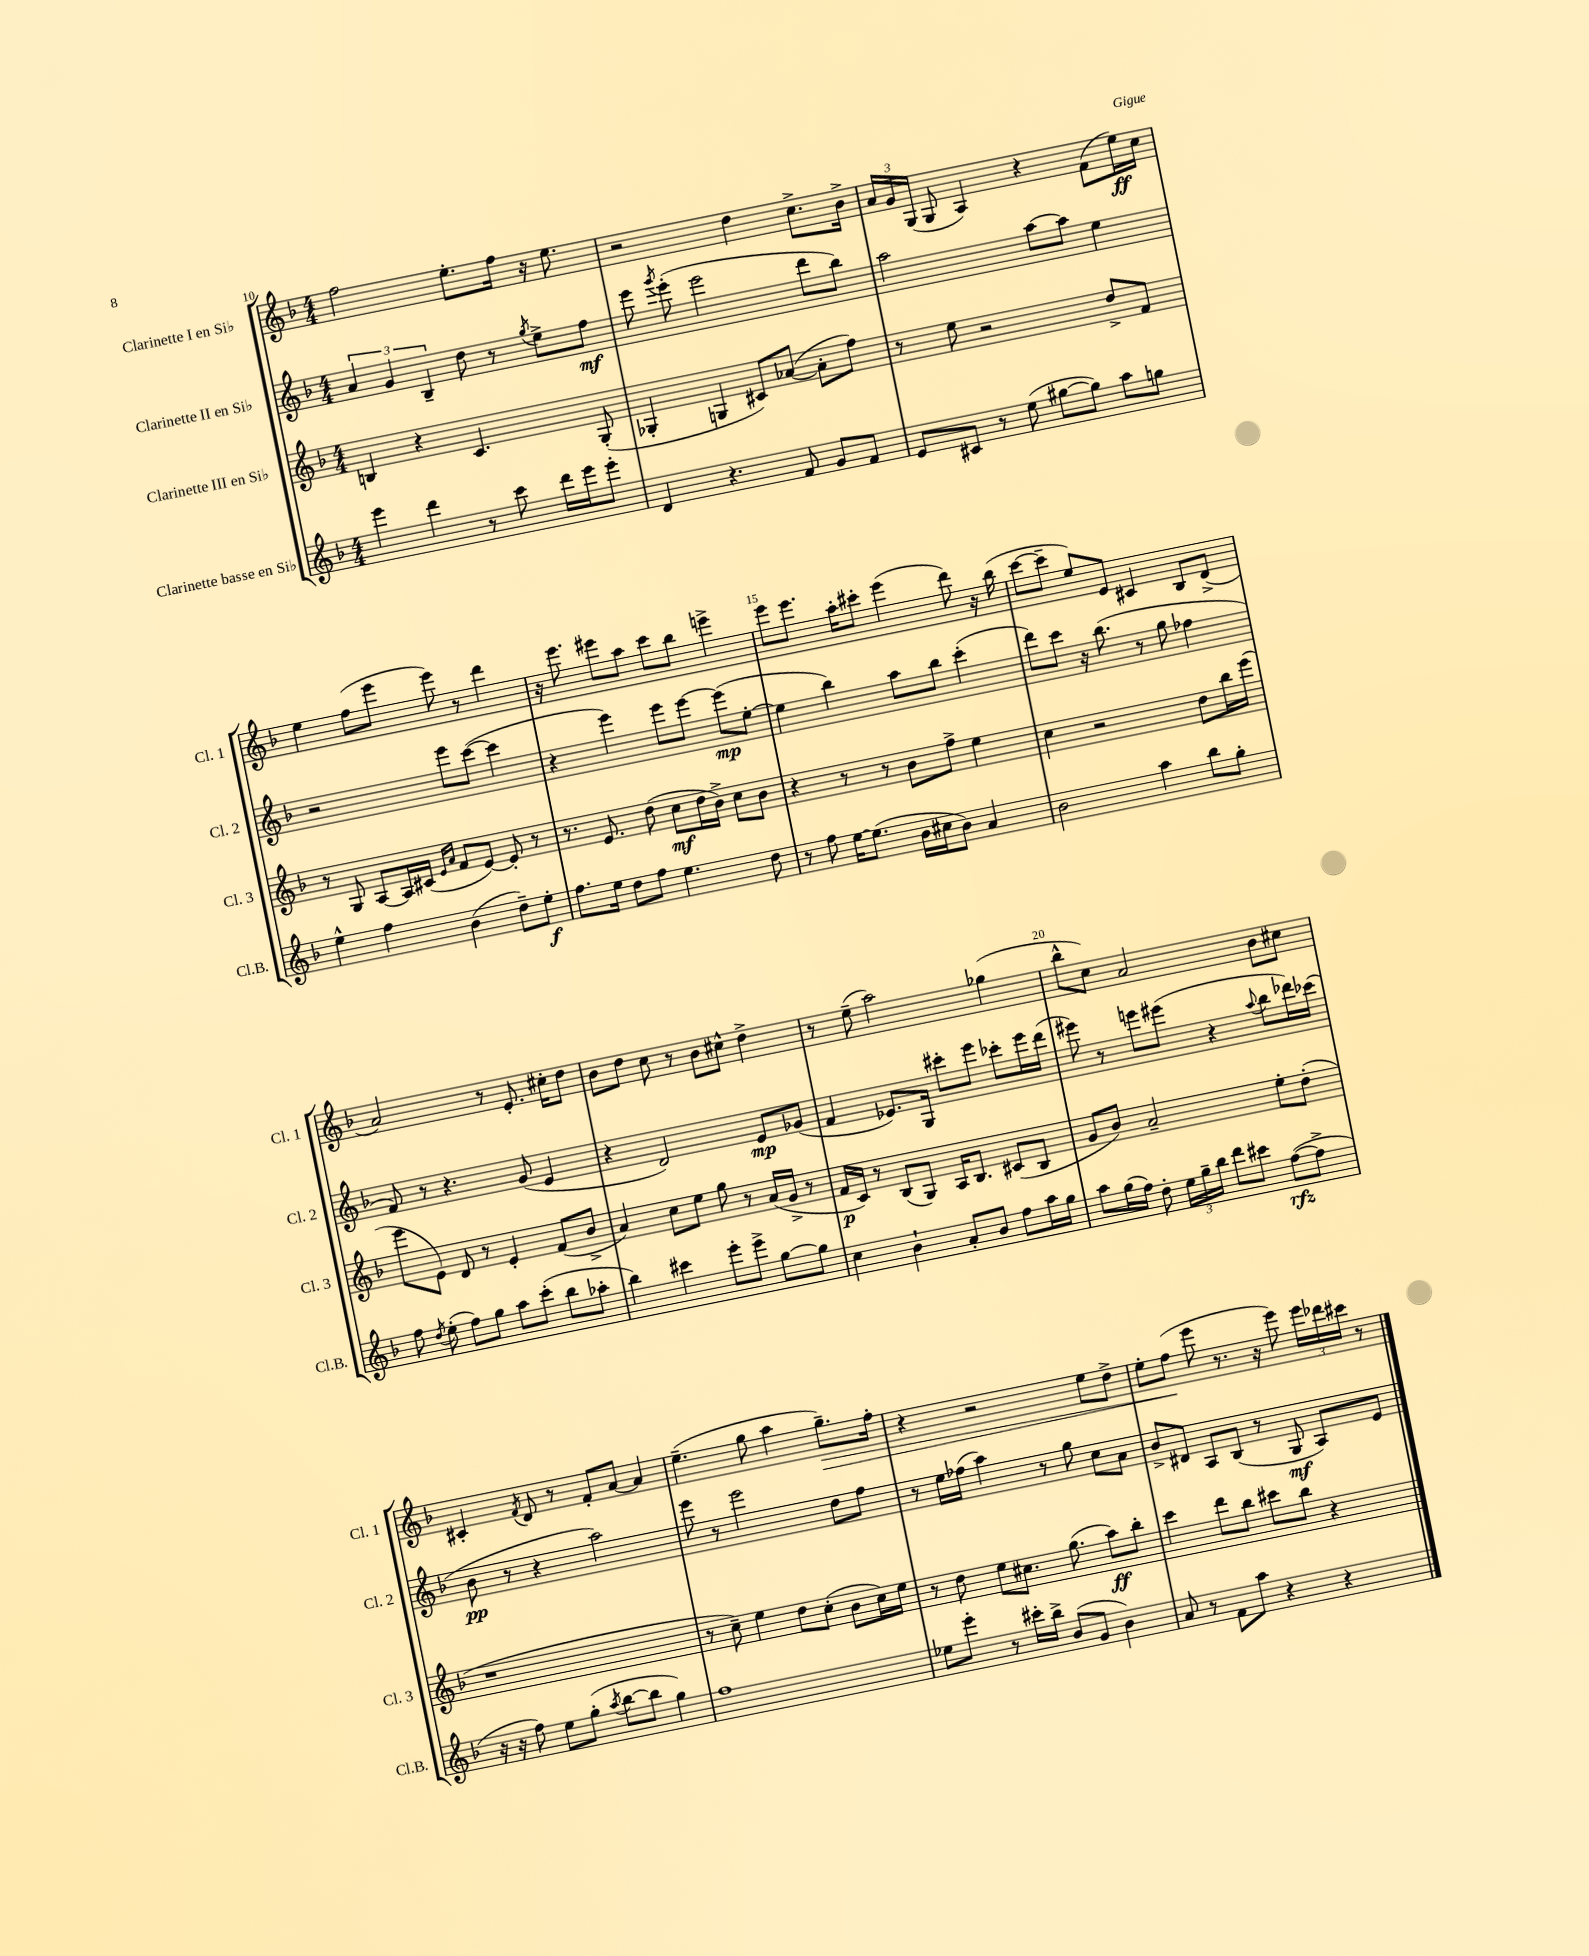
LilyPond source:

<<
\new StaffGroup <<
\new Staff = "s0" \with { instrumentName = "Clarinette I en Sib" shortInstrumentName = "Cl. 1" } {
    \clef treble \key f \major \numericTimeSignature \time 4/4
    \autoBeamOff f''2 e''8.[-. f''16] r16 e''8. |
    r2 d''4 c''8.[-> bes'16]-> |
    \tuplet 3/2 { a'16[ g'16 g16]( } g8 a4) r4 f'8[( e''16\ff) c''16] |
    e''4 f''8[( e'''8] e'''8) r8 d'''4 |
    r16 e'''8. eis'''8[ a''8] c'''8[ bes''8] e'''4-> |
    e'''8[ e'''8.] a''16[-. cis'''8]-. e'''4( d'''8) r16 bes''16( |
    c'''8[~ c'''8]-- e''8[) e'8] cis'4 bes8[ d'8]->( |
    a'2) r8 e'8.-. cis''16[-. d''8] |
    bes'8[ d''8] c''8 r8 bes'8[ cis''8]-^ d''4-> |
    r8 e''8--( a''2) ges''4( |
    bes''8[-^ c''8]) a'2 bes'8[ cis''8] |
    cis'4-. \acciaccatura { f'8 } d'8 r8 f'8[-. a'8]~ a'4 |
    e''4.--( g''8 a''4 g''8.[--\>) f''16]-. |
    r4 r2 e''8[ d''8]-> |
    e''8[-. f''8]\!( e'''8 r8. r16 e'''8) \tuplet 3/2 { e'''16[ des'''16 cis'''16] } r8 \bar "|." |
}
\new Staff = "s1" \with { instrumentName = "Clarinette II en Sib" shortInstrumentName = "Cl. 2" } {
    \clef treble \key f \major \numericTimeSignature \time 4/4
    \autoBeamOff \tuplet 3/2 { a'4 g'4 bes4-- } d''8 r8 \acciaccatura { g''8 } e''8[-> f''8]\mf |
    e'''8 \acciaccatura { g'''8 } e'''8-.( e'''2 d'''8[ bes''8]) |
    a''2 a''8[~ a''8] e''4 |
    r2 e'''8[ c'''8]~( c'''4 |
    r4 e'''4) e'''8[ e'''8]~ e'''8[\mp( e''8]~-. |
    e''4 bes''4) a''8[ bes''8] c'''4-.( |
    d'''8[) c'''8] r16 bes''8.( r8 g''8 fes''4 |
    f'8) r8 r4. g'8( e'4 |
    r4 d'2) e'8[\mp ges'8]( |
    f'4 ees'8.[) g16] cis'''8[-. e'''8] ces'''8[-. e'''16 d'''16]( |
    eis'''8) r8 e'''8[ eis'''8]( r4 \appoggiatura { a''8 } bes''8[ des'''16) ces'''16]( |
    bes'8\pp r8 r4 a''2) |
    e'''8 r8 e'''2 d''8[ f''8] |
    r8 e''16[ fes''16]( a''4) r8 g''8 c''8[ a'8] |
    bes'8[-> dis'8] a8[ bes8]( r8 g8\mf a8[) e'8] \bar "|." |
}
\new Staff = "s2" \with { instrumentName = "Clarinette III en Sib" shortInstrumentName = "Cl. 3" } {
    \clef treble \key f \major \numericTimeSignature \time 4/4
    \autoBeamOff b4 r4 c'4. g8-.( |
    ges4-. g4 cis'8[) aes'8]~( aes'8[-. f''8]) |
    r8 e''8 r2 d''8[-> f'8] |
    r8 g8 a8[~ a16 cis'16]( \grace { e'16[ a'16] } f'8[ e'8]~) e'8-. r8 |
    r8. e'8. d''8( c''8[\mf d''16 bes'16]->) c''8[ bes'8] |
    r4 r8 r8 bes'8[ f''8]-> e''4 |
    c''4 r2 d''8[ bes''16 e'''16]( |
    e'''8[ e'8]) d'8 r8 e'4-. f'8[( bes'8]-> |
    a'4) c''8[ e''8] g''8 r8 a'16[( g'16]-> r8 |
    f'16[\p c'16]) r8 bes8[( g8]) a16[ bes8.] cis'8[( bes8] |
    g'8[ bes'8]) a'2-- e''8[-. d''8]-.( |
    r1 |
    r8 c''8--) e''4 d''8[ c''8]-.( bes'8[ c''16) e''16] |
    r8 d''8 e''8[ cis''8.] g''8.( a''8[\ff) bes''8]-. |
    c'''4 d'''8[ bes''8] cis'''8[ bes''8] r4 \bar "|." |
}
\new Staff = "s3" \with { instrumentName = "Clarinette basse en Sib" shortInstrumentName = "Cl.B." } {
    \clef treble \key f \major \numericTimeSignature \time 4/4
    \autoBeamOff e'''4 d'''4 r8 c'''8 d'''16[ e'''16 e'''8]-. |
    d'4 r4. f'8 g'8[ f'8] |
    e'8[ cis'8] r8 e''8( gis''8[~ gis''8]) a''8[ g''8] |
    e''4-^ f''4 bes'4( d''8[--) e''8]-.\f |
    f''8.[ e''16] d''8[ f''8] e''4. d''8 |
    r8 f''8 e''16[~ e''8.]( bes'16[ cis''16 bes'8]) a'4 |
    bes'2 a''4 bes''8[ g''8]-. |
    f''8 \acciaccatura { d''8 } e''8-.( f''8[) g''8] a''8[ c'''8]-.( bes''8[ aes''8]-. |
    bes''4) cis'''4 e'''8[-. e'''8]-> g''8[~ g''8] |
    c''4 bes'4-! a'8[-. bes'8] f''8[ a''16 g''16] |
    a''8[ g''16( f''16]) d''8-. \tuplet 3/2 { e''16[ g''16-- bes''16] } d'''8[ cis'''8] f''8[~\rfz( f''8]-> |
    r16 r16 f''8) e''8[ g''8]-.( \acciaccatura { a''8 } bes''8[~ bes''8] g''4) |
    f''1 |
    ees''8[ e'''8]-. r8 cis'''16[-. bes''16]-> bes'8[( g'8] bes'4) |
    a'8 r8 f'8[ a''8] r4 r4 \bar "|." |
}
>>
>>
\layout { \context { \Score currentBarNumber = #10 \override BarNumber.break-visibility = ##(#f #t #t) barNumberVisibility = #(every-nth-bar-number-visible 5) } }
